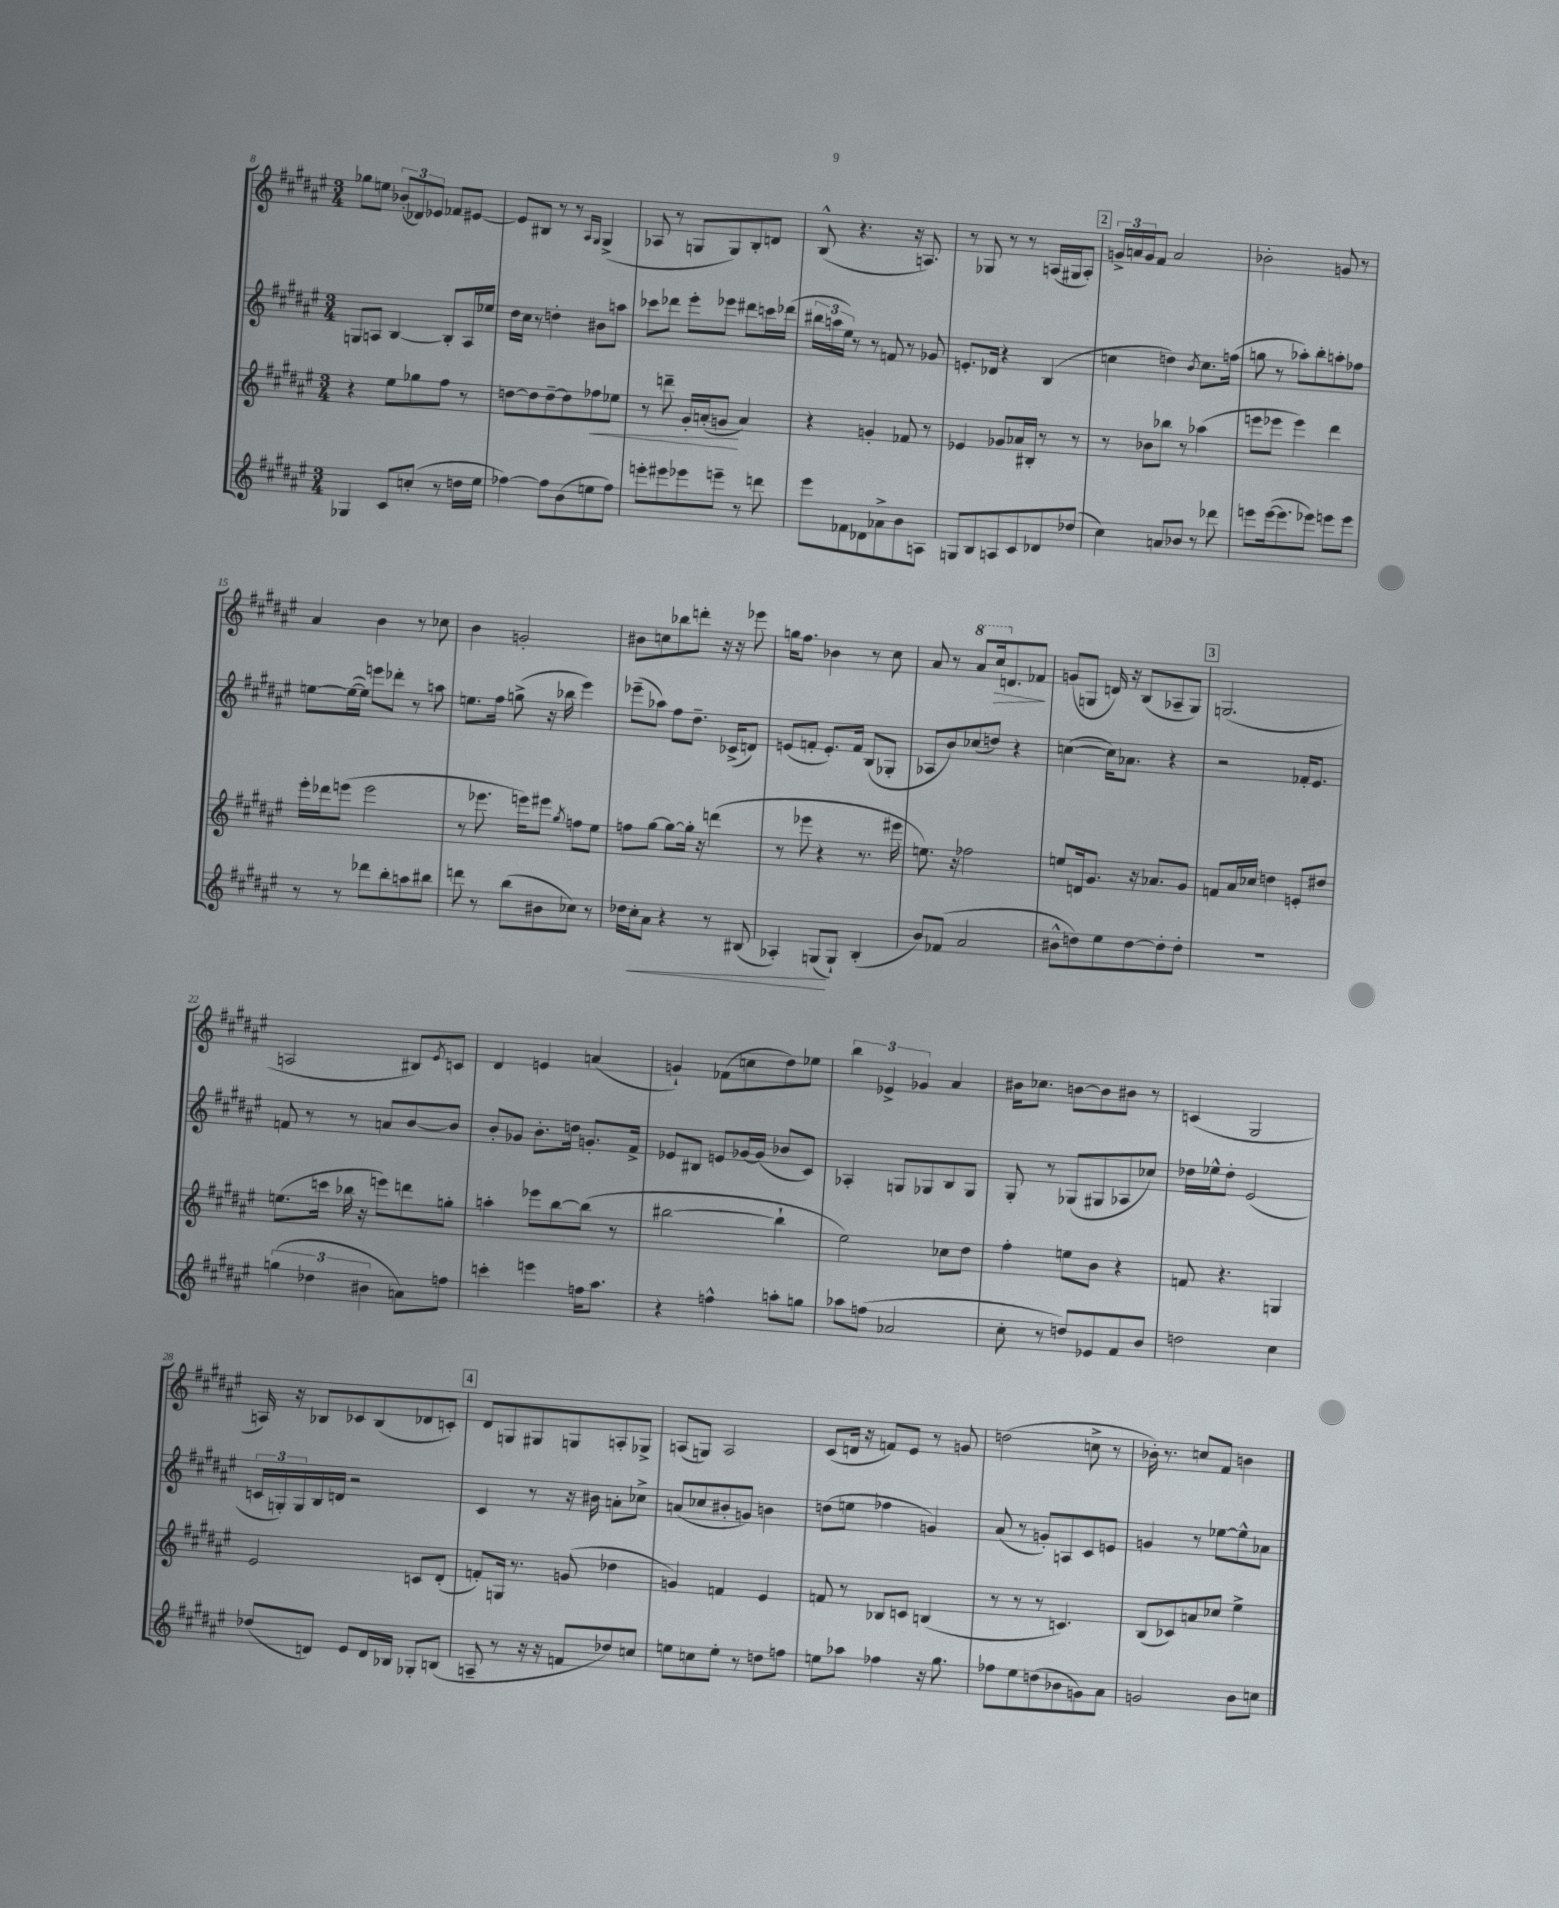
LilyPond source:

<<
\new StaffGroup <<
\new Staff = "s0" {
    \clef treble \key fis \major \numericTimeSignature \time 3/4
    ges''8 e''8 \tuplet 3/2 { bes'8-.( des'8) ees'8 } fes'8 eis'8~ |
    eis'8 bis8 r8 r8 \grace { ais16 gis16 } gis4->( |
    aes8 r8 g8 g8) b8-. d'8 |
    b8-^( r4. r16 a8.) |
    r8 ges8 r8 r8 a16( gis16 a8-.) |
    \mark \markup { \box "2" } \tuplet 3/2 { g'16-> a'16 g'16 } fis'8 a'2 |
    bes'2-. g'8 r8 |
    ais'4 b'4 r8 ces''8 |
    b'4 g'2-. |
    bis'8 c''8 bes''8 d'''8-. r16 r16 ees'''8 |
    g''16 fis''8. bes'4 r8 cis''8 |
    ais'8 r8 \ottava #1 ais''8 cis'''16\> \ottava #0 d'8. fes'8\! |
    g'8( g8 d'16) r16 b8( aes8-- g8) |
    \mark \markup { \box "3" } g2.( |
    a2 bis8) \acciaccatura { eis'8 } c'8 |
    dis'4 e'4 a'4( |
    g'4-!) fes'8( c''8 dis''8) ees''8 |
    \tuplet 3/2 { b''4 ees'4-> ges'4 } ais'4 |
    bis'16 ces''8. b'8~ b'8 bis'8 r8 |
    c'4( gis2 |
    a16) r16 bes8 ces'8 bes8( des'8 c'8-.) |
    \mark \markup { \box "4" } dis'8 g8 gis8 g8 a8-. ges8-> |
    a8( g8) a2 |
    cis'8( d'16 r16 f'8) eis'8 r8 g'8 |
    d''2( c''8-> r8 |
    bes'16-.) r8. c''8 fis'8 b'4 \bar "|." |
}
\new Staff = "s1" {
    \clef treble \key fis \major \numericTimeSignature \time 3/4
    g8 a8 b4~ b8-. a16 ees''16 |
    dis''16 cis''16 r8 d''4-. bis'8 a''8 |
    ces'''8 des'''8 eis'''8-. ees'''8 dis'''8 c'''16 des'''16( |
    \tuplet 3/2 { bis''16 a''16 eis''16) } r8 r8 f'8 r8 ges'8 |
    e'8.-. des'16 r4 b4( |
    \mark \markup { \box "2" } c''4 d''4) \acciaccatura { b'8 } c''8. f''16( |
    g''8 r8 aes''8-.) b''8-. a''8-. fes''8 |
    e''8~ e''16~( e''16) e'''8 des'''8-. r8 a''8 |
    e''8. fis''16 g''8->( r16 bes''16 eis'''4) |
    ees'''8--( aes''8) fis''8 dis''8.-- ces'16->( d'8) |
    e'8( f'8-. e'8.-.) f'16 b8( ges8-. |
    aes8 b'8) ces''8( d''8) r4 |
    c''4~( c''16) aes'8. r4 |
    \mark \markup { \box "3" } r2 fes'16-. eis'8. |
    f'8 r8 r8 a'8 b'8~ b'8 |
    b'8-. ges'8 b'8.-. d''16 g'8.-. fis'16-> |
    ees'8 bis8 e'8 ges'16~ ges'16( bes'8 cis'8) |
    aes4-. g8 ges8 b8 ges8 |
    gis8-. r8 ges8( gis8 aes8 ces''8) |
    des''16 ees''16-^ des''8-. eis'2( |
    \tuplet 3/2 { c'16 g16-.) g16 } b16 d'16 r2 |
    \mark \markup { \box "4" } cis'4 r8 r16 bis'16 a'8-. ces''8-> |
    a'8( ces''8 bis'8-. g'8) b'4 |
    d''8( e''8 fes''4 g'4) |
    ais'8( r8 g'8-.) a8 cis'8 e'8 |
    g'4 r8 ees''8~ ees''8-^ aes'8 \bar "|." |
}
\new Staff = "s2" {
    \clef treble \key fis \major \numericTimeSignature \time 3/4
    r4 eis''8 ges''8 fis''8 r8 |
    d''8~ d''8 d''8~-- d''8 fes''8\< ees''8 |
    r8 d'''8-- gis'16-. a'16-.( g'8\! a'4) |
    r4 g'4-. fes'8 r8 |
    ees'4 ges'8 aes'16 bis16-. r8 r8 |
    \mark \markup { \box "2" } r8 bes'8 bes''8 r8 aes''4( |
    e'''8 ees'''8 ees'''4) dis'''4 |
    eis'''16-. des'''16 e'''8( e'''2 |
    r8 ees'''8. e'''16) eis'''8 \acciaccatura { gis''8 } f''8 eis''8 |
    f''8 gis''8~ gis''8~ gis''16-. r16 d'''4( |
    r8 ees'''8 r4 r8. eis'''16 |
    e''8.) r16 fes''2 |
    e''8 d'16 gis'8. r16 aes'8. gis'8 |
    \mark \markup { \box "3" } f'8 ais'16 ces''16 d''4 e'8-. dis''8 |
    e''8.( c'''16 bes''16 r16 e'''8) d'''8 g''8-. |
    a''4-. ees'''8 b''8~ b''8( r8 |
    bis''2~ bis''4-! |
    eis''2) ces''8 dis''8 |
    fis''4-. e''8 b'8 r4 |
    f'8 r4. g4 |
    eis'2 c'8 dis'8-.( |
    \mark \markup { \box "4" } f'8-.) g16 r8. g'8( des''4 |
    g'4) f'4 eis'4 |
    f'8 r8 bes8 c'8 b4( |
    r8 r8 r8 c'4.) |
    b8( ces'8) a'8 ces''8 eis''4-> \bar "|." |
}
\new Staff = "s3" {
    \clef treble \key fis \major \numericTimeSignature \time 3/4
    ges4 cis'8 c''8-.( r8 d''16 eis''16 |
    fes''4~) fes''8 b'8( e''8 fes''8) |
    e'''8-. eis'''8 ees'''8 e'''8-- r8 d'''8 |
    eis'''8 fes'8 des'8 aes'8-> b'8 a8 |
    g8 b8 a8 cis'8 des'8 des''8( |
    \mark \markup { \box "2" } cis''4) a'8 bes'8 r8 des'''8 |
    e'''8 e'''16~( e'''8. ees'''8) e'''8 e'''8 |
    r8 r8 des'''8 b''8-. a''8 bis''8 |
    d'''8 r8 b''8( bis'8 ces''8) r8 |
    des''16 cis''16-.\< ais'8 r4 r8 bis8( |
    aes4-.) g8\!( g8-!) b4-.( |
    b'8) fes'8( ais'2 |
    bis'8-^ d''8) eis''8 d''8~ d''8-. d''8-. |
    \mark \markup { \box "3" } R2. |
    \tuplet 3/2 { g''4( des''4 bis'4 } a'8) f''8 |
    c'''4-. e'''4 f''16 ais''8. |
    r4 f''4-^ a''8-. g''8 |
    aes''8 f''8( aes'2 |
    cis''8-. r8 d''8) ees'8 fis'8 b'8 |
    d''2 cis''4 |
    des''8( d'8) eis'8 d'16 bes16 ges8-. b8( |
    \mark \markup { \box "4" } a8-- r8 r16 r16 f'8 des''8) c''8 |
    e''8 c''8 e''8-. r8 d''8 f''8 |
    e''8 aes''8 fes''4 r16 gis''8. |
    fes''8 eis''8 d''8( bes'8 g'8) ais'8 |
    g'2 b'8 c''8 \bar "|." |
}
>>
>>
\layout { \context { \Score currentBarNumber = #8 } }
